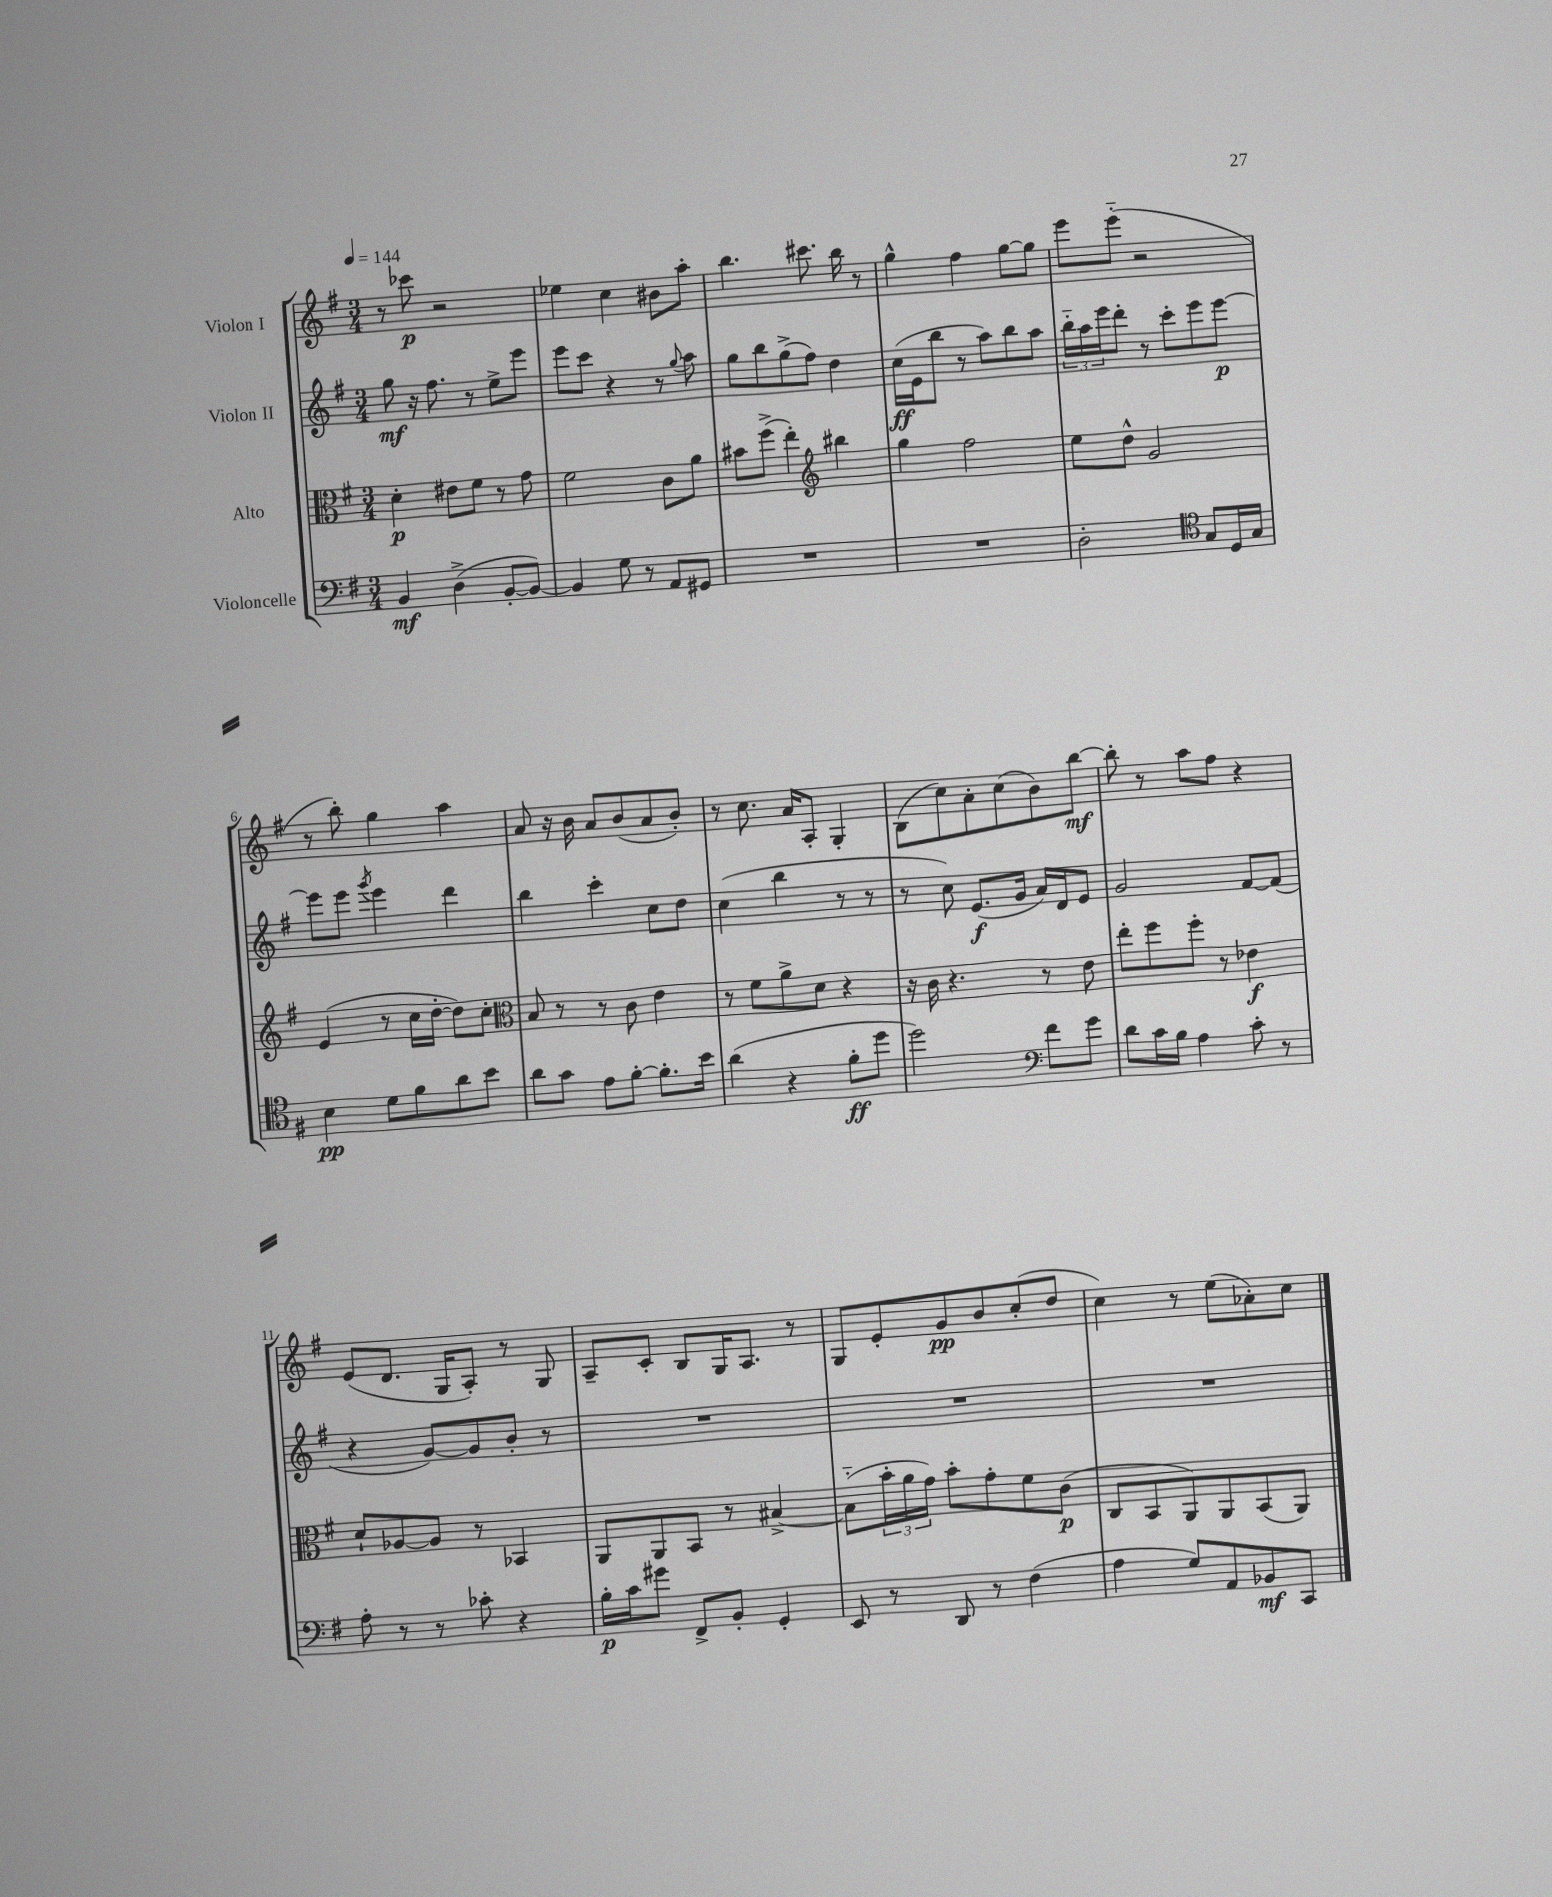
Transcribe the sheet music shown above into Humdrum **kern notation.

**kern	**kern	**kern	**kern
*staff4	*staff3	*staff2	*staff1
*clefF4	*clefC3	*clefG2	*clefG2
*k[f#]	*k[f#]	*k[f#]	*k[f#]
*M3/4	*M3/4	*M3/4	*M3/4
*MM144	*MM144	*MM144	*MM144
4BB	4d'	8gg	8r
.	.	16r	8ccc-
.	.	8.ff#	.
(4D^	8e#	.	2r
.	8f#	8r	.
[8BB'	8r	8ee^	.
8BB_)	8g	8eee	.
=	=	=	=
4BB]	2f#	8eee	4ee-
.	.	8ccc	.
8G	.	4r	4cc
8r	.	.	.
8AA	8c	8r	8b#
.	.	8qqgg	.
8GG#	8a	8aa	8aa'
=	=	=	=
2.r	8b#	8gg	4.bb
.	(8ff#^	8bb	.
.	4ee')	(8gg^	.
.	.	8ff#)	8.ccc#
*	*clefG2	*	*
.	4bb#	4dd	.
.	.	.	16bb
.	.	.	8r
=	=	=	=
2.r	4gg	(16cc	4gg^^
.	.	16e	.
.	.	8bb	.
.	2ff#	8r	4ff#
.	.	8aa)	.
.	.	8bb	[8gg
.	.	8aa	8gg]
=	=	=	=
2D'	8ee	24bb'~	8eee
.	.	24aa	.
.	.	24eee	.
.	8dd^^	8ddd'	(8eee'~
.	2g	8r	2r
.	.	8ccc'	.
*clefC4	*	*	*
8G	.	8eee	.
16D	.	[8eee	.
16G	.	.	.
=	=	=	=
4B	(4e	8eee]	8r
.	.	8eee	8bb')
.	.	8qggg	.
8d	8r	4eee	4gg
8f#	16cc	.	.
.	[16dd'	.	.
8a	8dd])	4ddd	4aa
8b	8cc'	.	.
=	=	=	=
*	*clefC3	*	*
8a	8B	4bb	8a
8g	8r	.	16r
.	.	.	16b
8e	8r	4ccc'	8a
[8f#'	8c	.	(8b
8.f#']	4e	8cc	8a
.	.	8dd	8b')
16b	.	.	.
=	=	=	=
(4a	8r	(4cc	8r
.	8f#	.	8.cc
4r	8a^	4bb	.
.	.	.	16a
.	8d	.	8A'
8f#'	4r	8r	4G'
8dd	.	8r	.
=	=	=	=
2dd)	16r	8r	(8B
.	16c	.	.
.	4.r	8cc)	8cc)
.	.	(8.e	8a'
.	.	.	(8cc
.	.	16g	.
*clefF4	*	*	*
8f#	8r	16a)	8b)
.	.	16d	.
8g	8e	8e	[8bb
=	=	=	=
8d	8ee'	2g	8bb']
16c	8ff#	.	8r
16B	.	.	.
4A	8ff#'	.	8aa
.	8r	.	8ff#
8c'	4e-	[8f#	4r
8r	.	(8f#]	.
=	=	=	=
8A'	8d`	4r	(8e
8r	[8A-	.	8.d
8r	8A-]	[8g)	.
.	.	.	16G
8c-'	8r	8g]	8A')
4r	4BB-	8b'	8r
.	.	8r	8G
=	=	=	=
16B'	8AA	2.r	8A~
16c	.	.	.
8g#	8AA	.	8c'
8FF#^	8BB	.	8B
8BB'	8r	.	16G
.	.	.	8.A
4GG'	[4B#^	.	.
.	.	.	8r
=	=	=	=
8EE	(8B#'~]	2.r	8G
8r	24b'	.	8e'
.	24a	.	.
.	24g)	.	.
8DD	8b'	.	8g
8r	8g'	.	8b
(4F#	8f#	.	(8cc'
.	(8c	.	8dd
=	=	=	=
4A	8C	2.r	4cc)
.	8BB	.	.
8G)	8AA)	.	8r
8AA	8AA	.	(8ee
8BB-	(8BB	.	8a-')
8CC	8AA)	.	8cc
==	==	==	==
*-	*-	*-	*-
